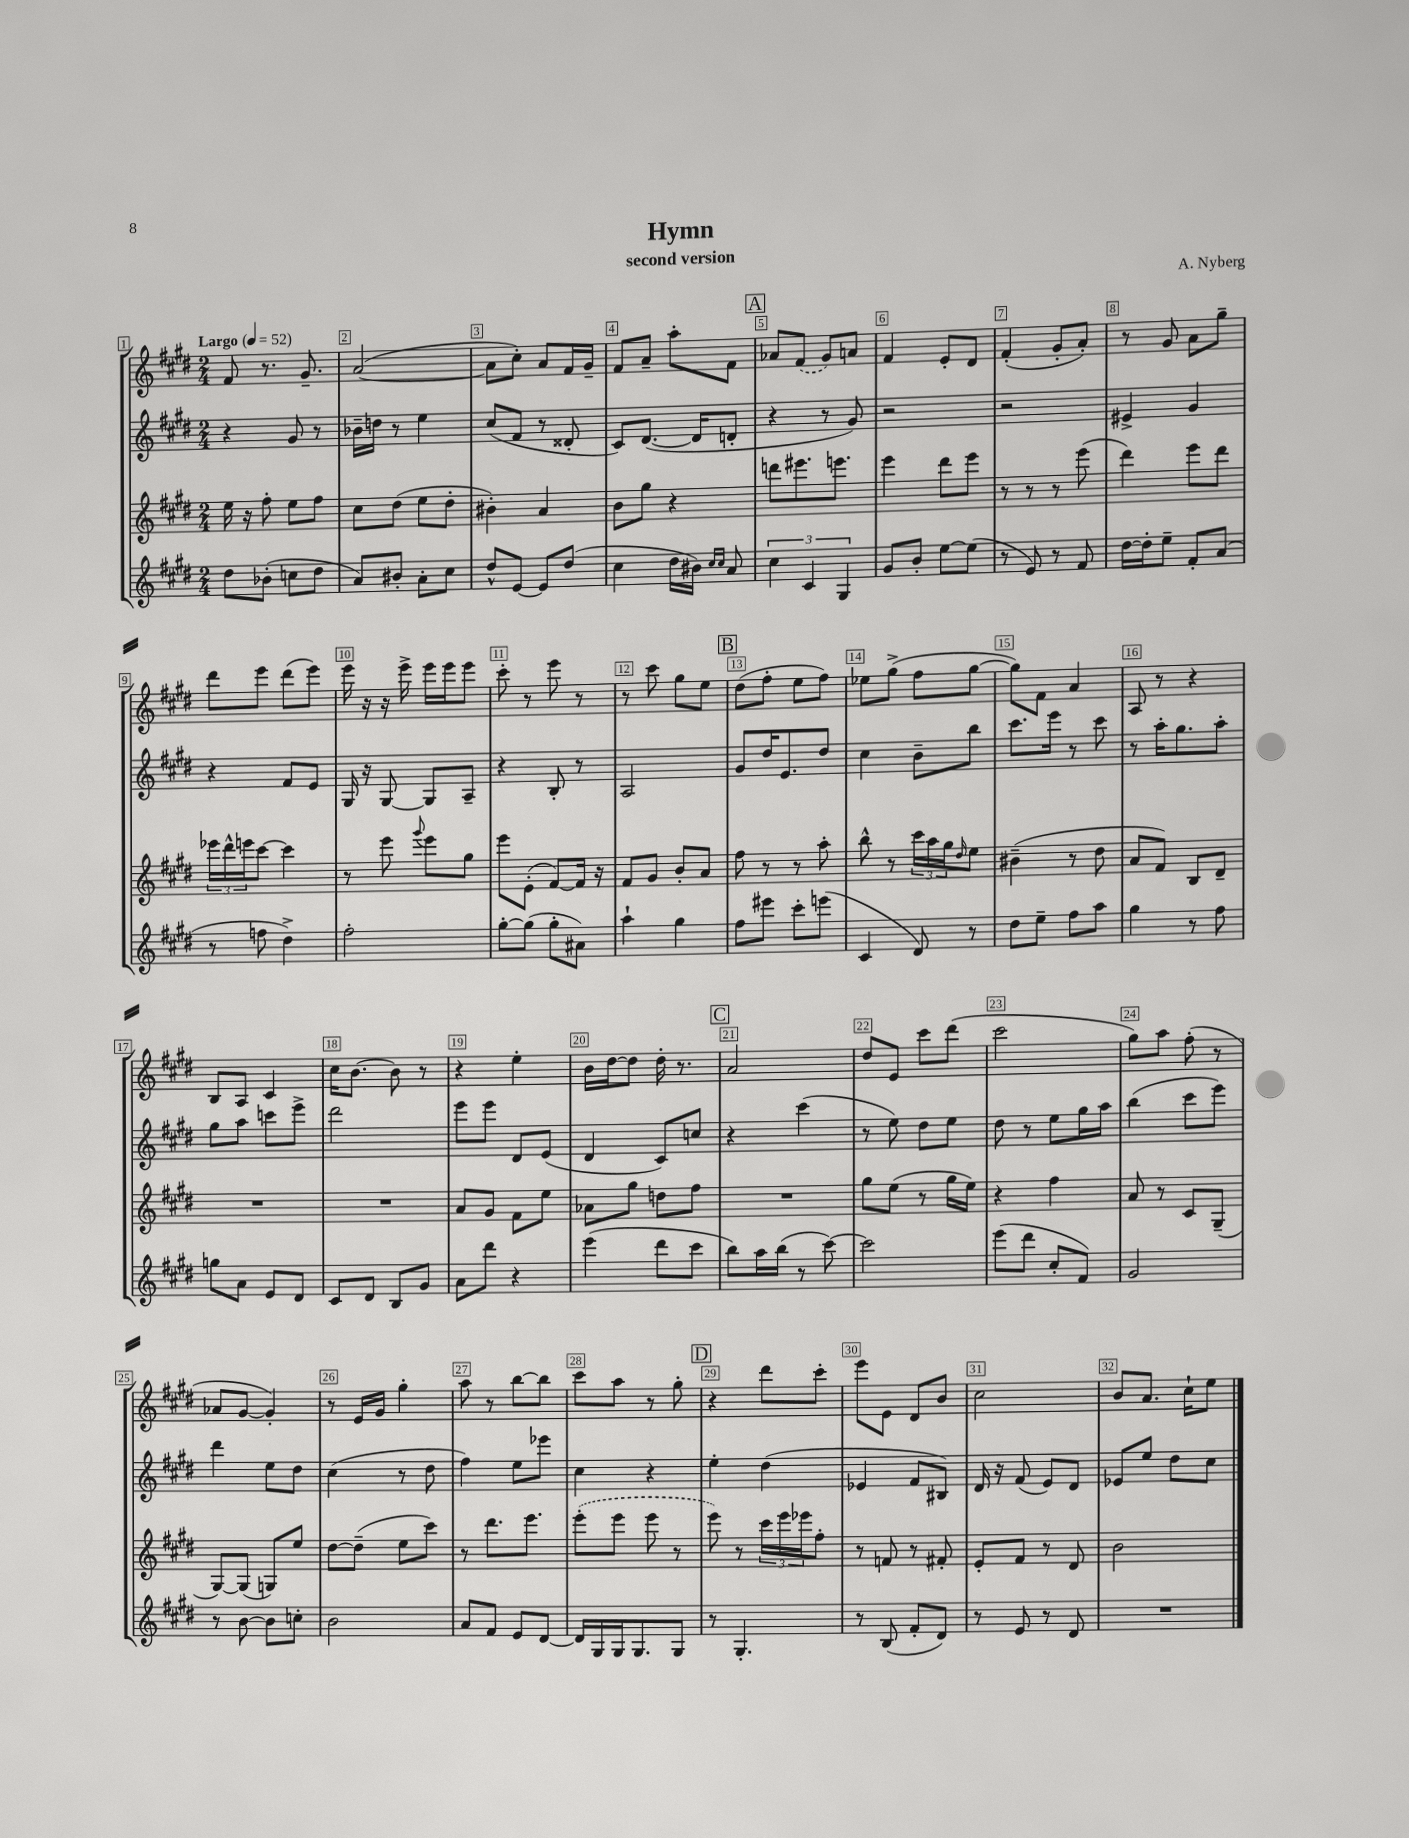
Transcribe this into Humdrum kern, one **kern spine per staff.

**kern	**kern	**kern	**kern
*staff4	*staff3	*staff2	*staff1
*clefG2	*clefG2	*clefG2	*clefG2
*k[f#c#g#d#]	*k[f#c#g#d#]	*k[f#c#g#d#]	*k[f#c#g#d#]
*M2/4	*M2/4	*M2/4	*M2/4
*MM52	*MM52	*MM52	*MM52
8dd#	16ee	4r	8f#
.	16r	.	.
(8b-'	8ff#'	.	8.r
8cc	8ee	8g#	.
.	.	.	8.g#~
8dd#	8ff#	8r	.
=	=	=	=
8a)	8cc#	16b-~	([2a
.	.	16dd	.
8b#'	(8dd#	8r	.
8a'	8ee	4ee	.
8cc#	8dd#'	.	.
=	=	=	=
8dd#^^	4b#')	(8cc#	8a]
[8e	.	8f#	8cc#')
8e]	4a	8r	8a
(8dd#	.	8d##'	16f#
.	.	.	16g#~
=	=	=	=
4cc#	8b	8c#)	8f#
.	8gg#	([8.d#	8a~
16dd#	4r	.	8aa'
16b#)	.	16d#]	.
16qqcc#	.	.	.
16qqcc#	.	.	.
8a	.	8d'	8f#
=	=	=	=
6cc#	8ddd	4r	8a-
.	8.eee#	.	(8f#
6c#	.	.	.
.	.	8r	8g#)
.	8.eee	.	.
6G#	.	.	.
.	.	8g#)	8a
=	=	=	=
8g#	4eee	2r	4f#
8b'	.	.	.
[8ee	8ddd#	.	8e'
(8ee]	8eee	.	8d#
=	=	=	=
8r	8r	2r	(4f#'
8e)	8r	.	.
8r	8r	.	8g#'
8f#	(8eee	.	8a')
=	=	=	=
[16dd#	4ddd#)	4e#^	8r
16dd#']	.	.	.
8ee~	.	.	8g#
8f#'	8eee	4g#	8a
(8a	8ddd#	.	8gg#~
=	=	=	=
8r	24eee-	4r	8ddd#
.	24ddd#^^	.	.
.	24eee	.	.
8ff	[8ccc#	.	8eee
4dd#^)	4ccc#]	8f#	(8ddd#
.	.	8e	8eee)
=	=	=	=
2ff#'	8r	16G#	16eee
.	.	16r	16r
.	8eee	[8G#	16r
.	.	.	16eee^
.	8qqggg#	.	.
.	8eee	8G#]	16eee
.	.	.	16eee
.	8gg#	8A~	8eee
=	=	=	=
[8gg#'	8eee	4r	8ccc#'
(8gg#]	(8e'	.	8r
8gg#'	[8f#)	8B'	8eee
8a#)	16f#]	8r	8r
.	16r	.	.
=	=	=	=
4aa`	8f#	2A	8r
.	8g#	.	8ccc#
4gg#	8b'	.	8gg#
.	8a	.	8ee
=	=	=	=
8ff#	8ff#	8g#	(8dd#
8eee#	8r	16dd#	8ff#'
.	.	8.e	.
8ccc#'	8r	.	8ee
(8eee	8aa'	8dd#	8ff#)
=	=	=	=
4c#	8bb^^	4cc#	8ee-
.	8r	.	(8gg#^
8d#)	24ccc#	8b~	8ff#
.	24aa	.	.
.	24gg#	.	.
.	16qqdd#	.	.
8r	8ee	8bb	[8gg#
=	=	=	=
8dd#	(4b#~	8.ccc#	8gg#])
8ee~	.	.	8f#
.	.	16eee	.
8ff#	8r	8r	4a
8aa	8dd#	8ccc#	.
=	=	=	=
4gg#	8a	8r	8A
.	8f#)	16aa'	8r
.	.	8.gg#	.
8r	8B	.	4r
8ff#	8d#~	8aa'	.
=	=	=	=
8gg	2r	8gg#	8B
8a	.	8aa	8A
8e	.	8ccc	4c#
8d#	.	8eee^	.
=	=	=	=
8c#	2r	2ddd#	16cc#
.	.	.	[8.b
8d#	.	.	.
8B	.	.	8b]
8g#	.	.	8r
=	=	=	=
8a	8a	8eee	4r
8ddd#	8g#	8eee	.
4r	8f#	8d#	4ee'
.	8ee	(8e	.
=	=	=	=
(4eee	8a-	4d#	16b
.	.	.	[16dd#
.	8gg#	.	8dd#]
8ddd#	8dd	8c#)	16dd#'
.	.	.	8.r
8ccc#	8ff#	8cc	.
=	=	=	=
8bb)	2r	4r	2a
16aa	.	.	.
(16bb	.	.	.
8r	.	(4ccc#	.
[8ccc#)	.	.	.
=	=	=	=
2ccc#]	8gg#	8r	8dd#
.	(8ee	8ee)	8e
.	8r	8dd#	8ccc#
.	16gg#	8ee	(8ddd#
.	16ee)	.	.
=	=	=	=
(8eee	4r	8dd#	2ccc#
8ddd#	.	8r	.
8cc#'	4ff#	8ee	.
8f#)	.	16gg#	.
.	.	16aa	.
=	=	=	=
2g#	8a	(4bb	8gg#)
.	8r	.	8aa
.	8c#	8ccc#	(8ff#'
.	(8G#~	8eee)	8r
=	=	=	=
8r	[8G#)	4ddd#	8a-
[8b	(8G#]	.	[8g#
8b]	8G)	8ee	4g#'])
8cc'	8ee	8dd#	.
=	=	=	=
2b	[8dd#	(4cc#	8r
.	(8dd#~]	.	16e
.	.	.	16g#
.	8ee	8r	4gg#'
.	8ccc#)	8dd#	.
=	=	=	=
8a	8r	4ff#)	8aa
8f#	8.ddd#	.	8r
8e	.	8ee	[8bb
.	8.eee	.	.
[8d#	.	8eee-	8bb]
=	=	=	=
16d#]	(8eee'	4cc#	8ccc#
16G#	.	.	.
16G#	8eee	.	8aa
8.G#	.	.	.
.	8eee	4r	8r
8G#	8r	.	8gg#'
=	=	=	=
8r	8eee)	4ee'	4r
4.G#'	8r	.	.
.	24ccc#	(4dd#	8ddd#
.	24eee	.	.
.	24eee-	.	.
.	8ff#'	.	8ccc#'
=	=	=	=
8r	8r	4e-	8eee
(8B	8f	.	8e
8f#'	8r	8f#	8d#
8d#)	8f#'	8B#)	8b
=	=	=	=
8r	8e'	16d#	2cc#
.	.	16r	.
8e	8f#	(8f#	.
8r	8r	8e)	.
8d#	8d#	8d#	.
=	=	=	=
2r	2b	8e-	8b
.	.	8ee	8.a
.	.	8dd#	.
.	.	.	16cc#`
.	.	8cc#	8ee
==	==	==	==
*-	*-	*-	*-
